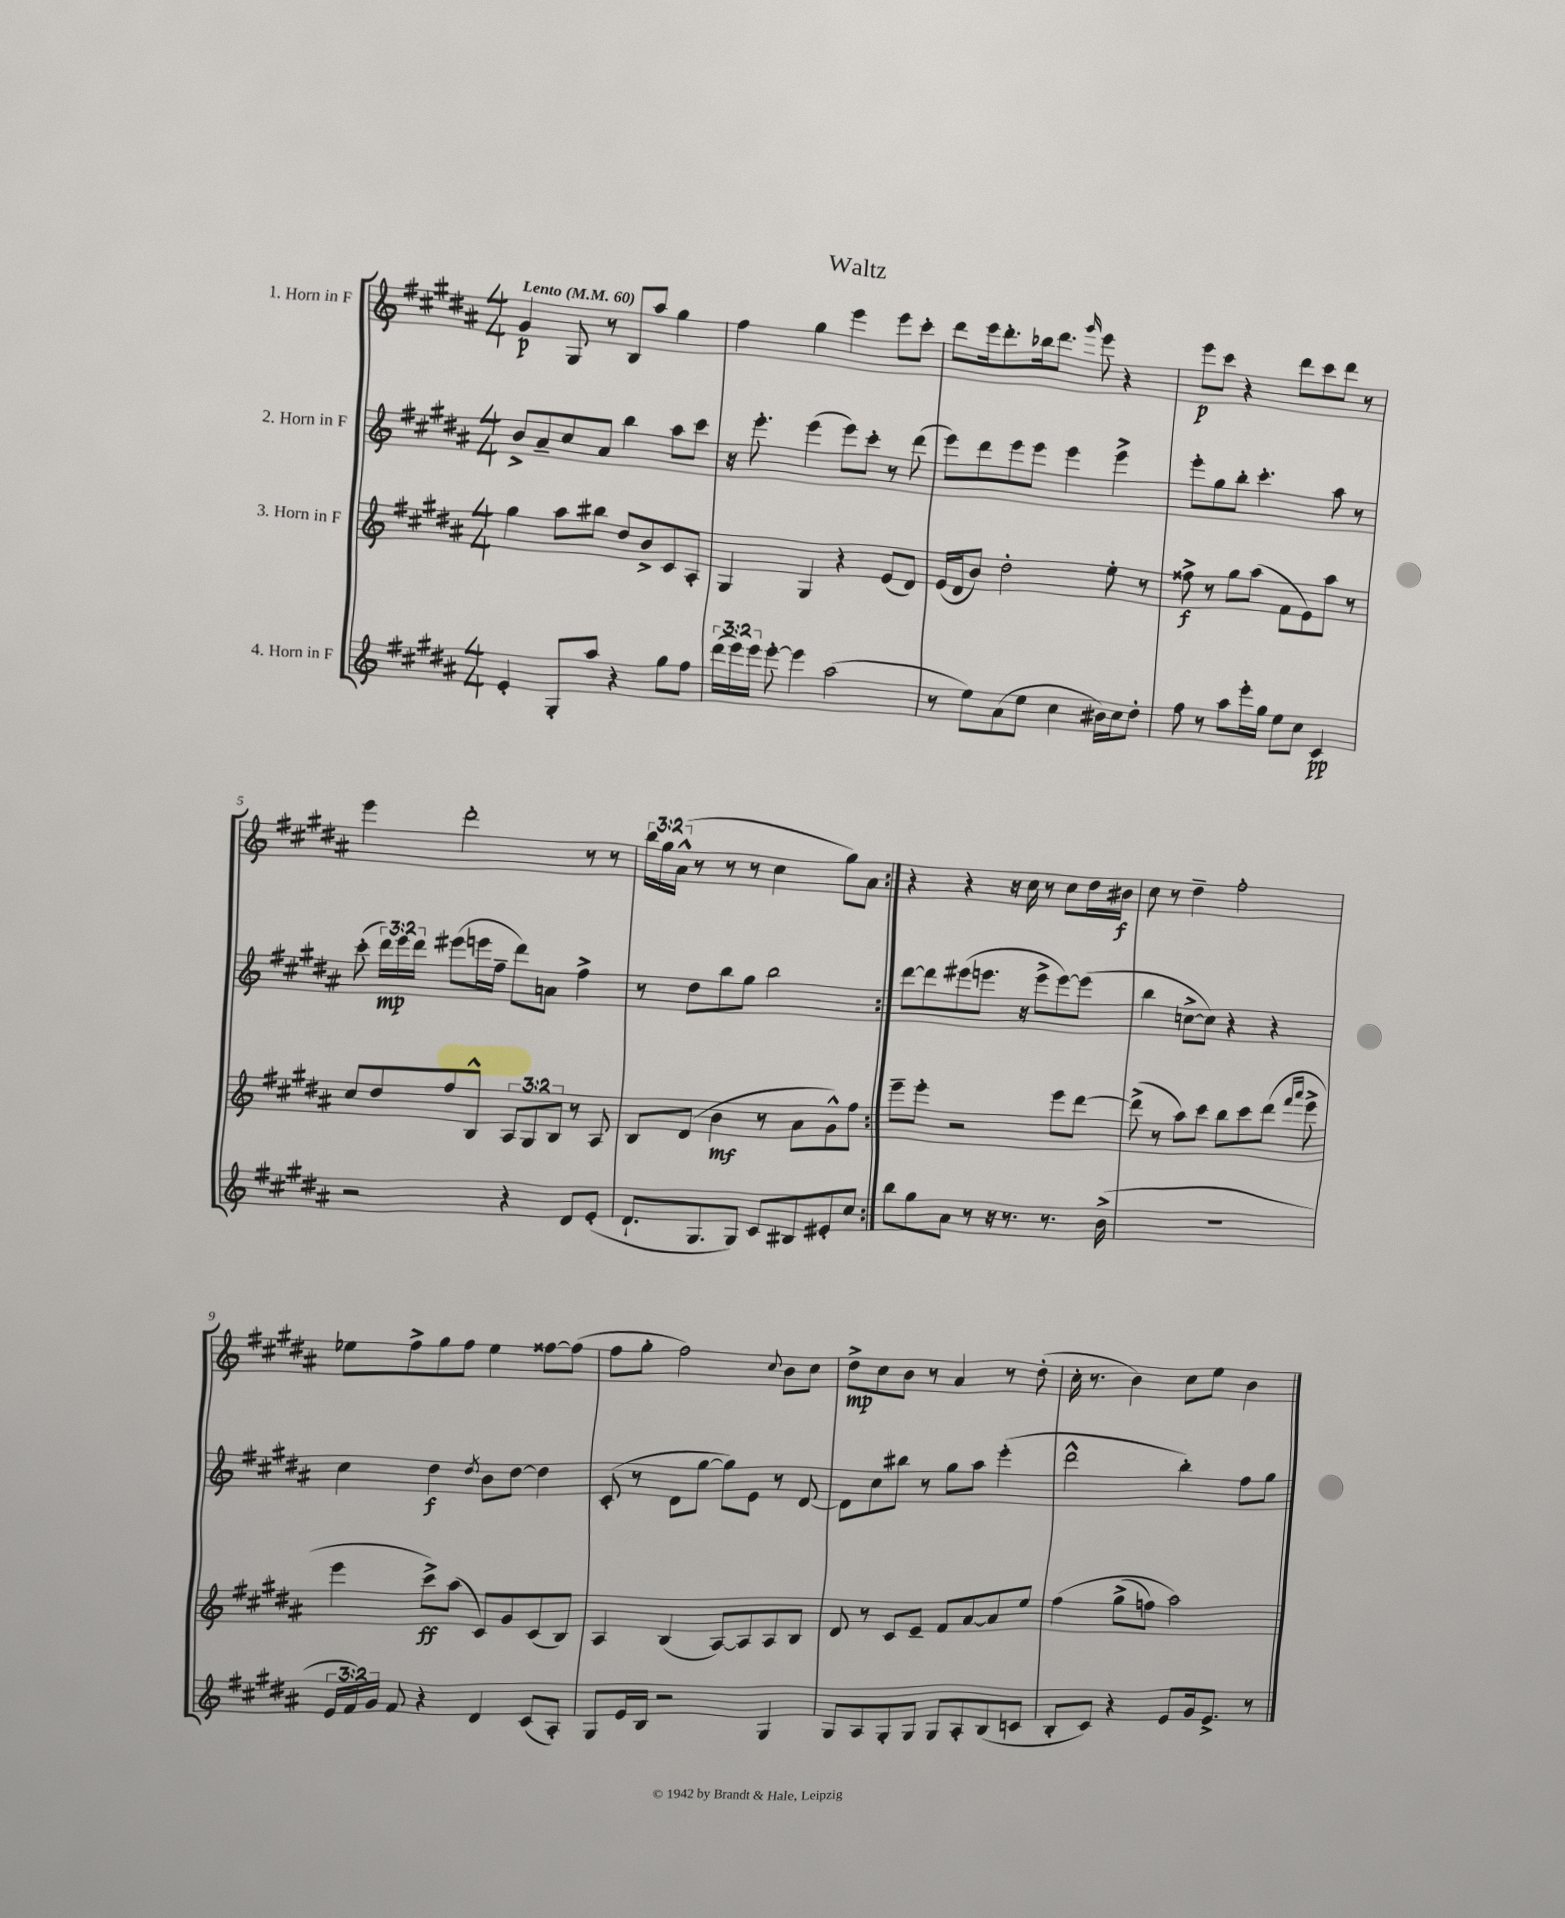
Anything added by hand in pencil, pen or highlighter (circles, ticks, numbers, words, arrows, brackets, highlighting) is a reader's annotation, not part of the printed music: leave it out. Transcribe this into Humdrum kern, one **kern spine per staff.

**kern	**kern	**kern	**kern
*staff4	*staff3	*staff2	*staff1
*clefG2	*clefG2	*clefG2	*clefG2
*k[f#c#g#d#a#]	*k[f#c#g#d#a#]	*k[f#c#g#d#a#]	*k[f#c#g#d#a#]
*M4/4	*M4/4	*M4/4	*M4/4
*MM60	*MM60	*MM60	*MM60
4e'	4gg#	8b^	4g#
.	.	8a#~	.
8G#'	8aa#	8cc#	8G#
8aa#	8bb#	8a#	8r
4r	8dd#	4bb	8B
.	8b^	.	8aa#
8gg#	8c#	8aa#	4gg#
8ff#	8A#'	8ccc#	.
=	=	=	=
(24ddd#	4G#	16r	4ff#
24eee)	.	.	.
.	.	8.eee'	.
24eee	.	.	.
[8eee'	.	.	.
4eee]	4G#	(4eee	4gg#
(2aa#	4r	8eee)	4eee
.	.	8ccc#'	.
.	(8e	8r	8eee
.	8d#)	(8ddd#	8ccc#'
=	=	=	=
8r	(16e	8eee)	8ddd#
.	16d#	.	.
8ee)	8b)	8ddd#	16eee
.	.	.	8.ddd#'
(8a#	2dd#'	8eee	.
8ee	.	8eee	16bb-
.	.	.	8.ddd#
4cc#	.	4eee	.
.	.	.	16qqggg#
.	.	.	8eee
16b#)	8ee'	4eee^	4r
16cc#	.	.	.
8dd#'	8r	.	.
=	=	=	=
8ff#	8ff##^	8eee'	8eee
8r	8r	8gg#	8ccc#
8aa#	8gg#	8bb'	4r
16eee'	(8aa#	4.ccc#'	.
16gg#	.	.	.
8ee	8f#	.	8ddd#
8cc#	8e)	.	8ccc#
4c#	8aa#	8aa#	8ddd#
.	8r	8r	8r
=	=	=	=
2r	8cc#	(8ccc#'	4eee
.	8dd#	24ddd#)	.
.	.	24eee	.
.	.	24ddd#	.
.	8ff#	(8eee#	2ddd#'
.	8B^^	16eee	.
.	.	16ff#~	.
4r	12A#	8ddd#)	.
.	12G#	.	.
.	.	8a	.
.	12B	.	.
8d#	8r	4ff#^	8r
(8e'	8A#	.	8r
=	=	=	=
8.d#`	8B	8r	24bb
.	.	.	24gg#
.	.	.	(24a#^^
.	(8d#	8dd#	8r
8.G#	.	.	.
.	4b	8bb	8r
8G#)	.	8gg#	8r
8c#	8r	2bb	4cc#
8B#	8a#	.	.
8e#'	8g#^^)	.	8gg#)
8cc#	8ff#	.	8a#
=:|!	=:|!	=:|!	=:|!
8bb	8eee~	[8ddd#	4r
8gg#	8eee'	8ddd#]	.
8a#	2r	(8eee#	4r
8r	.	8.eee	.
16r	.	.	16r
8.r	.	16r	16cc#
.	.	8eee^	8r
8.r	8eee	[8eee)	8cc#
.	[8ddd#	(8eee]	16dd#
(16b^	.	.	16b#
=	=	=	=
1r	(8ddd#^]	4bb	8cc#
.	8r	.	8r
.	8aa#)	[8cc^	4dd#~
.	8ccc#	8cc])	.
.	8bb	4r	2ff#'
.	8ccc#	.	.
.	(8ddd#	4r	.
.	16qqfff#	.	.
.	16qqaaa#	.	.
.	8eee^	.	.
=	=	=	=
24e	4eee	4cc#	8ee-
24f#)	.	.	.
24g#	.	.	.
8f#	.	.	8ff#^
4r	8ccc#^)	4dd#	8gg#
.	(8aa#	.	8ff#
.	.	8qdd#	.
4d#	8c#)	8b	4ee-
.	8g#	[8dd#	.
(8c#	(8c#	4dd#]	[8ff##
8A#')	8B)	.	(8ff##]
=	=	=	=
8G#	4A#	(8c#'	8ff#
16e	.	8r	8gg#'
16B	.	.	.
2r	(4B	8d#	2ff#)
.	.	[8gg#	.
.	[8A#)	8gg#])	.
.	8A#]	8e	.
.	.	.	8qqcc#
4G#	8A#	8r	8b
.	8B	[8d#	8cc#
=	=	=	=
8G#	8d#	8d#]	8dd#^
8A#	8r	8cc#	8cc#
8G#'	8c#	8bb#	8b
8G#	8e~	8r	8r
8G#	8f#	8gg#	4a#
8A#'	[8a#	8aa#	.
(8B	8a#]	(4eee'	8r
8c	8ee	.	(8dd#'
=	=	=	=
8B'	&(4ff#	2ddd#^^	16cc#'
.	.	.	8.r
8c#)	.	.	.
4r	(8gg#^	.	4b)
.	8ff)	.	.
8e	2aa#&)	4bb')	8cc#
16g#	.	.	8ee
8.e^	.	.	.
.	.	8ff#	4b
8r	.	8gg#	.
==	==	==	==
*-	*-	*-	*-
